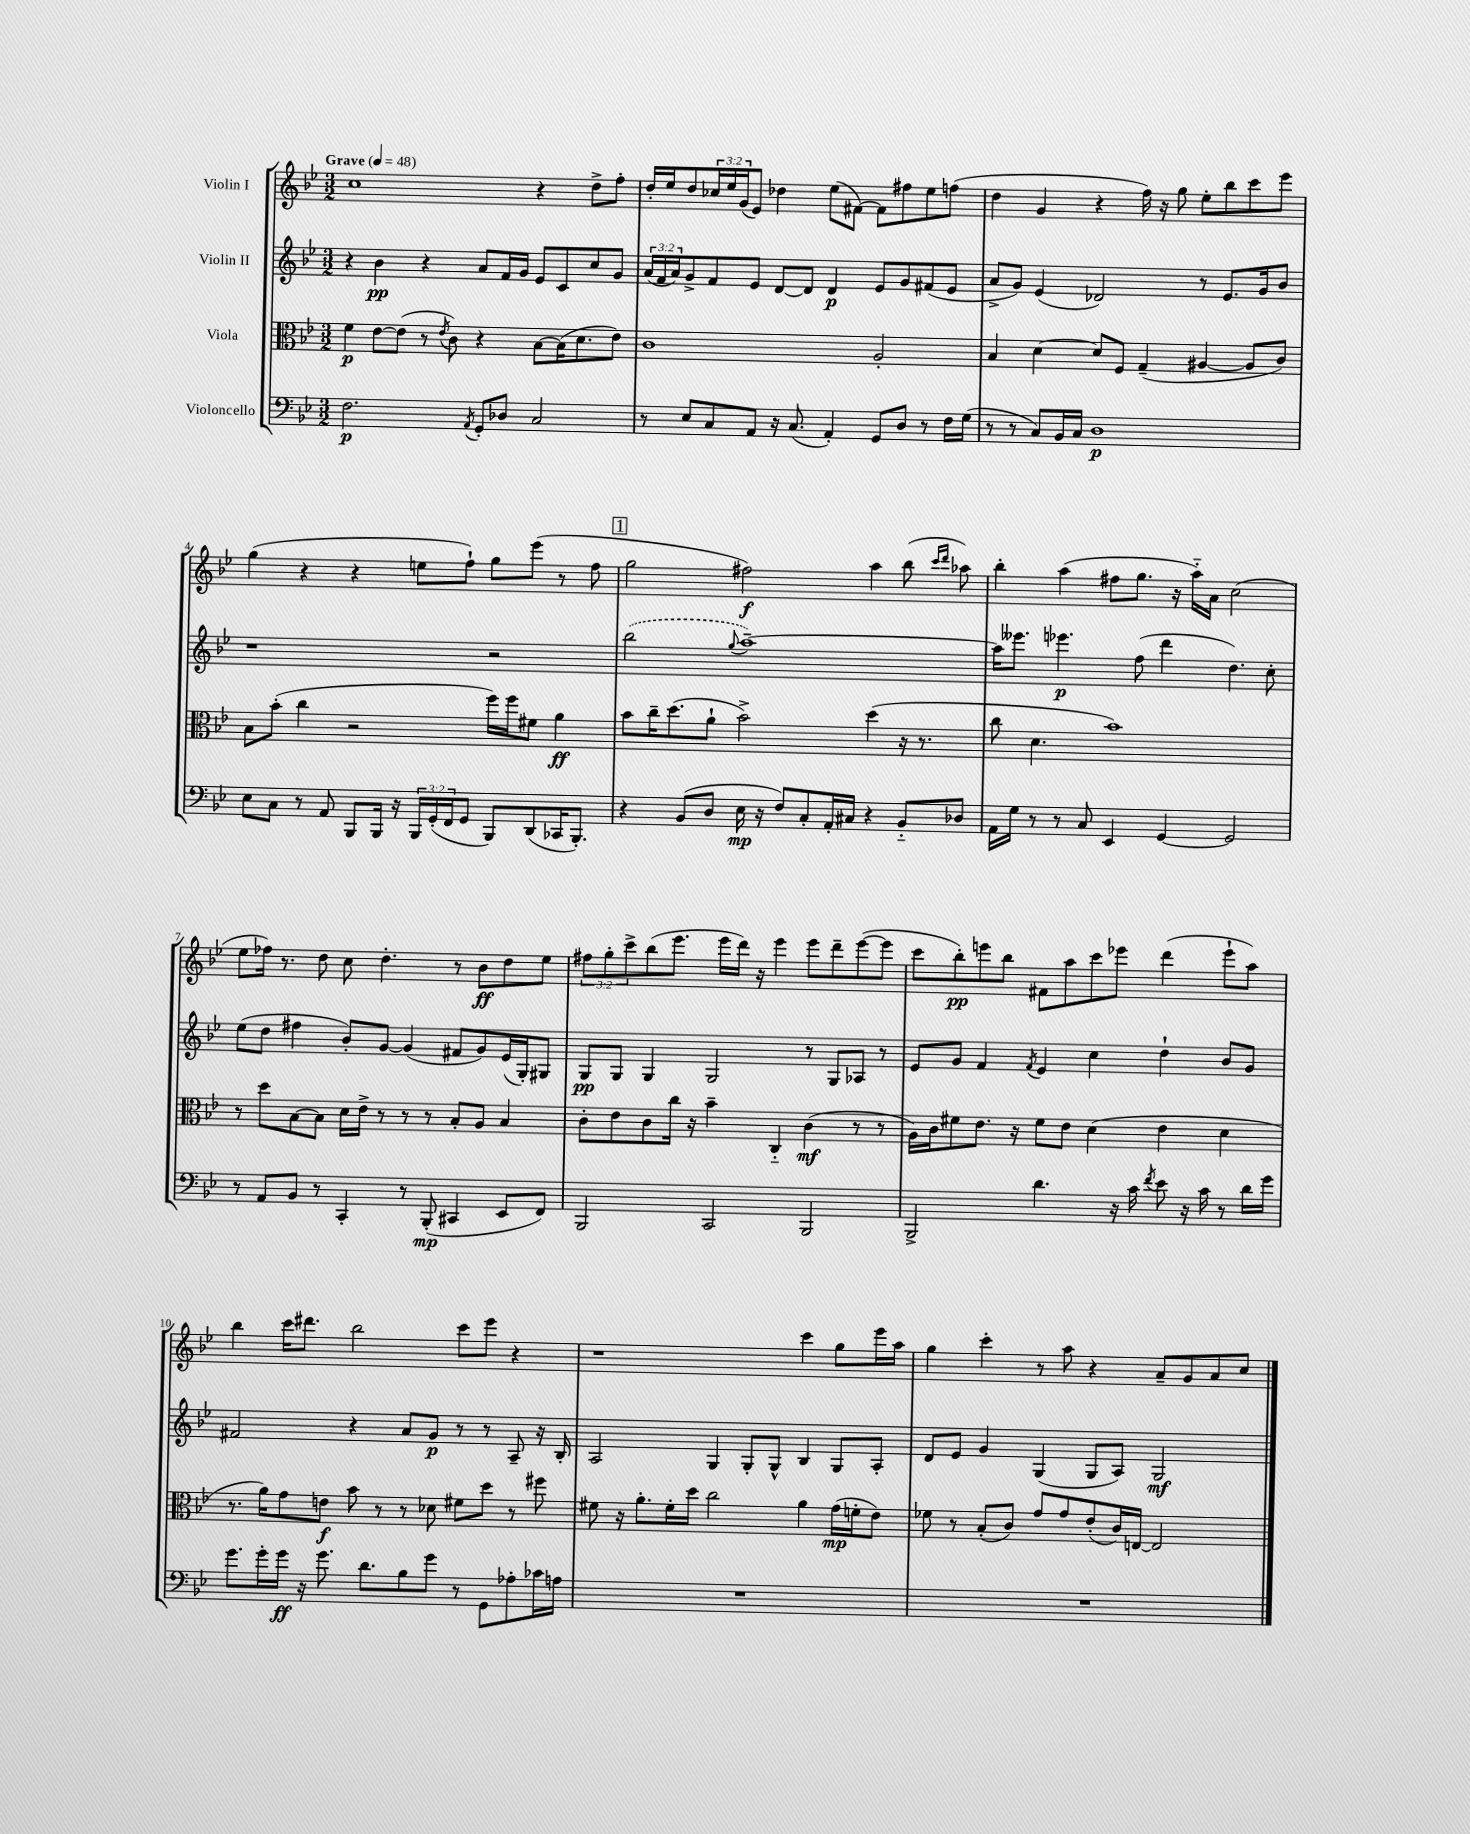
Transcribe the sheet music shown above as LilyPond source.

<<
\new StaffGroup <<
\new Staff = "s0" \with { instrumentName = "Violin I" } {
    \clef treble \key bes \major \numericTimeSignature \time 3/2 \override Staff.TupletNumber.text = #tuplet-number::calc-fraction-text \tempo "Grave" 4 = 48
    c''1 r4 d''8-> f''8-. |
    d''16-. ees''16 d''8 \tuplet 3/2 { ces''16 ees''16 g'16( } ees'8) des''4 ees''8( fis'8~) fis'8 fis''8 ees''8 f''8( |
    d''4 g'4 r4 f''16) r16 g''8 ees''8-. bes''8 c'''8 ees'''8 |
    g''4( r4 r4 e''8 f''8-!) g''8 ees'''8( r8 f''8 |
    \mark \markup { \box "1" } g''2 fis''2\f) a''4 bes''8( \grace { c'''16 d'''16 } aes''8) |
    bes''4-. a''4( fis''8 g''8. r16 a''16-_) a'16 c''2( |
    ees''8 fes''16) r8. d''8 c''8 d''4.-. r8 bes'8\ff d''8 ees''8 |
    \tuplet 3/2 { fis''8 g''8-. c'''8-> } bes''8( ees'''8. ees'''16 d'''16) r16 ees'''4 ees'''8 d'''8-- ees'''8~( ees'''8 |
    c'''8 bes''8-.\pp) e'''8 bes''8 fis'8 a''8 c'''8 ees'''8 d'''4( ees'''8-! a''8) |
    bes''4 c'''16 dis'''8. bes''2 c'''8 ees'''8 r4 |
    r1 c'''4 g''8 ees'''16 a''16 |
    g''4 c'''4-. r8 a''8 r4 a'8-- g'8 a'8 c''8 \bar "|." |
}
\new Staff = "s1" \with { instrumentName = "Violin II" } {
    \clef treble \key bes \major \numericTimeSignature \time 3/2 \override Staff.TupletNumber.text = #tuplet-number::calc-fraction-text
    r4 bes'4\pp r4 a'8 f'16 g'16 ees'8 c'8 c''8 g'8 |
    \tuplet 3/2 { a'16( f'16 a'16) } g'8-> f'8 ees'8 d'8~ d'8 d'4\p ees'8 g'8 fis'8( ees'8 |
    a'8-> g'8) ees'4( des'2) r8 ees'8. g'16 bes'8 |
    r1 r2 |
    \mark \markup { \box "1" } \once \slurDashed bes''2( \appoggiatura { g''8 } a''1~--) |
    a''16 eeses'''8. ees'''4.\p f''8( d'''4 d''4.) c''8-. |
    ees''8( d''8 fis''4 bes'8-.) g'8~ g'4( fis'8 g'8) ees'16( g16-.) gis8 |
    g8\pp g8 g4 g2 r8 g8 aes8 r8 |
    ees'8 g'8 f'4 \acciaccatura { f'8 } ees'4 c''4 d''4-! bes'8 g'8 |
    fis'2 r4 a'8 g'8\p r8 r8 a8-- r16 bes16-. |
    a2 g4 g8-. g8-^ bes4 g8 a8-. |
    d'8 ees'8 g'4 g4( g8 a8) g2\mf \bar "|." |
}
\new Staff = "s2" \with { instrumentName = "Viola" } {
    \clef alto \key bes \major \numericTimeSignature \time 3/2
    f'4\p ees'8~ ees'8( r8 \acciaccatura { ees'8 } c'8) r4 bes8~ bes16( d'8. ees'8) |
    c'1 a2-. |
    bes4 d'4~ d'8 f8 g4--( ais4~ ais8 c'8) |
    bes8 bes'8-.( c''4 r2 f''16) f''16 fis'8 a'4\ff |
    \mark \markup { \box "1" } bes'8 c''16-- d''8.( a'8-! bes'2->) d''4( r16 r8. |
    c''8 d'4. bes'1) |
    r8 d''8 bes8~ bes8 d'16 ees'16-> r8 r8 r8 bes8-. a8 bes4 |
    c'8-. ees'8 c'8 c''16 r16 bes'4-- c4-_ c'4\mf( r8 r8 |
    a16) c'16 fis'8 ees'8. r16 fis'8 ees'8 d'4( ees'4 d'4 |
    r8. a'16) g'8 e'8\f bes'8 r8 r8 des'8 fis'8 d''8 r8 fis''8 |
    fis'8 r16 a'8.-. fis'16-. d''16 c''2 a'4 g'16\mp( f'16-. ees'8) |
    fes'8 r8 bes8-.( c'8) g'8 g'8 ees'8-.( c'16) e16~ e2 \bar "|." |
}
\new Staff = "s3" \with { instrumentName = "Violoncello" } {
    \clef bass \key bes \major \numericTimeSignature \time 3/2 \override Staff.TupletNumber.text = #tuplet-number::calc-fraction-text
    f2.\p \acciaccatura { a,8 } g,8-. des8 c2 |
    r8 ees8 c8 a,8 r16 c8.( a,4-.) g,8 d8 r8 f16 g16( |
    r8 r8 c8) bes,16 c16 d1\p |
    ees8 c8 r8 a,8 bes,,8 bes,,16 r16 \tuplet 3/2 { bes,,16 g,16-.( f,16 } g,8 bes,,8) d,8( ces,16 bes,,8.-.) |
    \mark \markup { \box "1" } r4 bes,8( d8 ees16\mp r16 f8) c8-. a,16-. cis16 r4 bes,8-_ des8 |
    a,16 g16 r8 r8 c8 ees,4 g,4~ g,2 |
    r8 a,8 bes,8 r8 c,4-. r8 bes,,8-.\mp( cis,4 ees,8 f,8) |
    bes,,2 c,2 bes,,2 |
    bes,,2-> d'4. r16 c'16 \acciaccatura { f'8 } ees'8 r16 c'16 r8 d'16 g'16 |
    g'8. g'16-. g'16\ff r16 g'8. d'8. bes8 g'8 r8 g,8 aes8-. ces'16 a16 |
    R1. |
    R1. \bar "|." |
}
>>
>>
